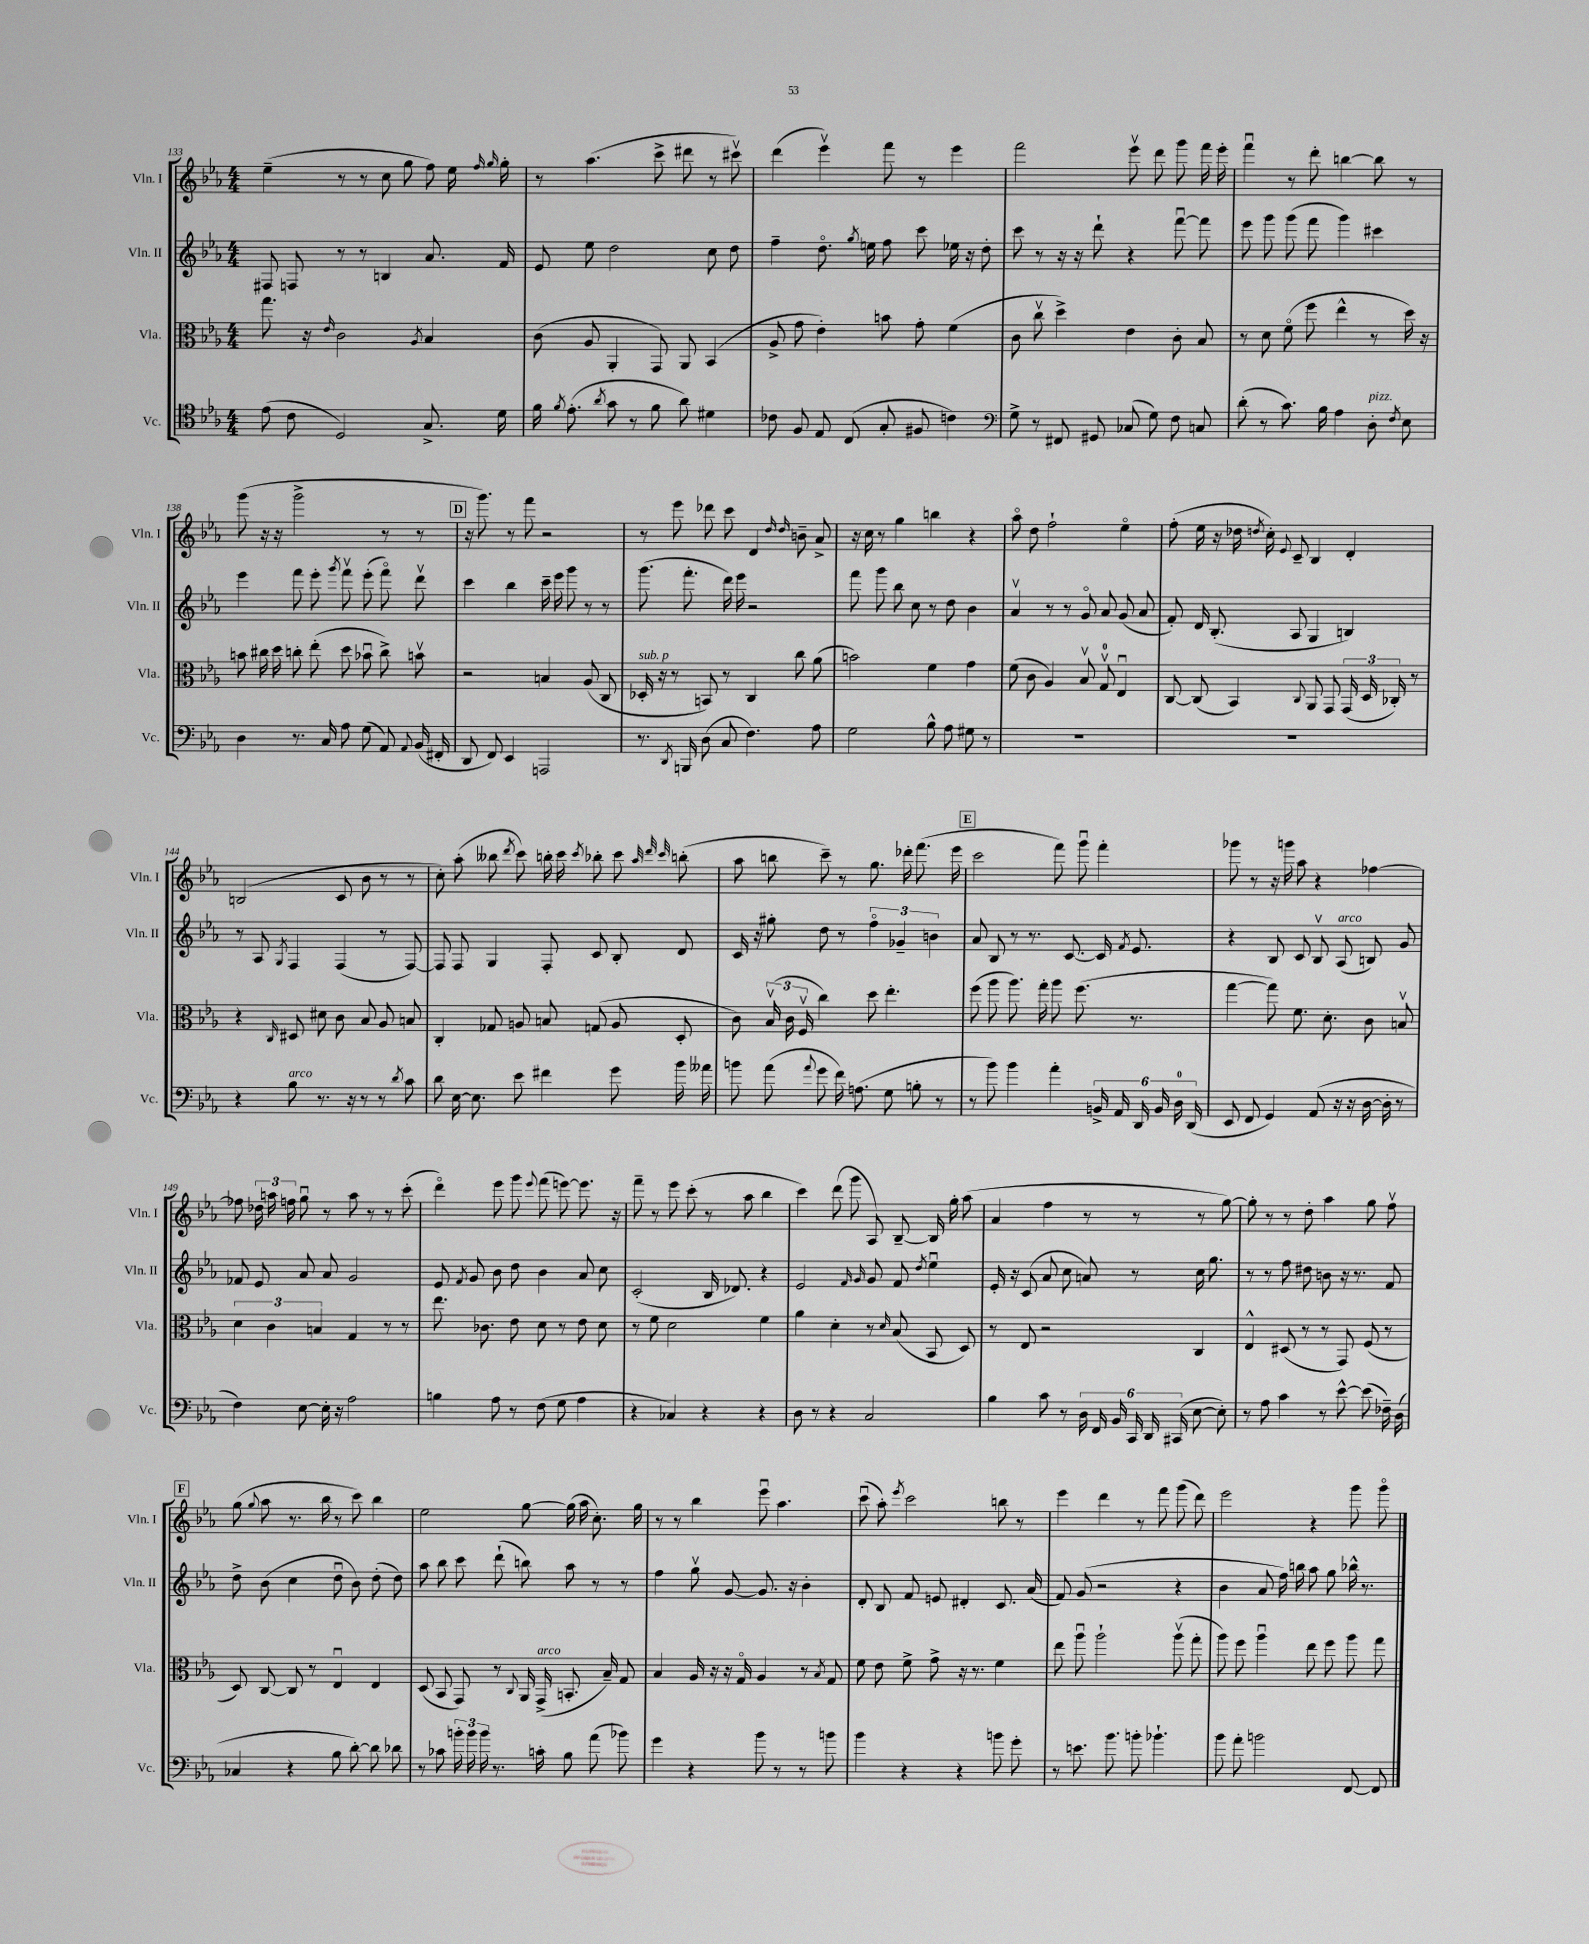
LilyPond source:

<<
\new StaffGroup <<
\new Staff = "s0" \with { instrumentName = "Vln. I" shortInstrumentName = "Vln. I" } {
    \clef treble \key ees \major \numericTimeSignature \time 4/4
    \autoBeamOff ees''4--( r8 r8 c''8 g''8 f''8) ees''16 \grace { f''16 g''16 } g''16-. |
    r8 aes''4.( c'''8-> dis'''8 r8 cis'''8\upbow) |
    d'''4( ees'''4\upbow) f'''8 r8 ees'''4 |
    f'''2 ees'''8\upbow d'''8 g'''8 f'''16 ees'''16-. |
    f'''4\downbow r8 d'''8-. b''4~ b''8 r8 |
    g'''8( r16 r16 g'''2-> r8 r8 |
    \mark \markup { \box "D" } r16 g'''8.) r8 f'''8 r2 |
    r8 ees'''8 des'''8 c'''8 d'4 \grace { d''16 d''16 } b'8-- aes'8-> |
    r16 c''16 r8 g''4 b''4 r4 |
    aes''8\flageolet d''8 f''2-! ees''4\flageolet |
    f''8-.( ees''16 r16 des''16 \acciaccatura { d''8 } c''16-.) \appoggiatura { ees'8 } c'8-- bes4 d'4-. |
    b2( c'8 bes'8 r8 r8 |
    c''8-.) aes''8-.( beses''8 \acciaccatura { d'''8 } c'''8) b''16-. c'''16 \acciaccatura { c'''8 } bes''8-. c'''8 \grace { aes''32 d'''32 c'''32 } b''8-.( |
    aes''8 b''8 c'''8--) r8 g''8. des'''16-. f'''8.( ees'''16 |
    \mark \markup { \box "E" } c'''2 f'''8) g'''8\downbow f'''4-. |
    ges'''8 r8 r16 g'''16 aes''8 r4 fes''4~ |
    fes''8 \tuplet 3/2 { des''16 a''16 f''16 } g''8\downbow r8 a''8 r8 r8 c'''8-.( |
    d'''4\flageolet) ees'''8 g'''8 \appoggiatura { ees'''8 } f'''8( e'''8~) e'''8. r16 |
    f'''8-- r8 ees'''8 c'''8-.( r8 aes''8 bes''4 |
    c'''4) d'''8( g'''8 aes8) bes8~-- bes16 g''16-. aes''8( |
    aes'4 f''4 r8 r8 r8 g''8~) |
    g''8-. r8 r8 d''8-. aes''4 g''8 f''8\upbow |
    \mark \markup { \box "F" } g''8( \appoggiatura { g''8 } aes''8 r8. bes''16 r8 c'''8) bes''4 |
    ees''2 g''8~ g''16( aes''16 c''8.-.) g''16 |
    r8 r8 bes''4 ees'''8\downbow aes''4. |
    c'''8\downbow( aes''8-.) \acciaccatura { ees'''8 } c'''2 b''8 r8 |
    ees'''4 d'''4 r8 f'''8 g'''8( d'''8) |
    ees'''2 r4 g'''8 g'''8\flageolet \bar "|." |
}
\new Staff = "s1" \with { instrumentName = "Vln. II" shortInstrumentName = "Vln. II" } {
    \clef treble \key ees \major \numericTimeSignature \time 4/4
    \autoBeamOff fis8 f8 r8 r8 b4 aes'8. f'16 |
    ees'8 ees''8 d''2 c''8 d''8 |
    f''4-- d''8.\flageolet \acciaccatura { g''8 } e''16 f''8 c'''8 ees''16 r16 d''8-. |
    c'''8 r8 r16 r16 d'''8-! r4 f'''8~\downbow f'''8 |
    ees'''8 g'''8 g'''8( f'''8 g'''4) cis'''4 |
    ees'''4 f'''8 ees'''8-. \acciaccatura { g'''8 } f'''8\upbow ees'''8-.( f'''8\flageolet) d'''8\upbow |
    \mark \markup { \box "D" } c'''4 bes''4 c'''16-- ees'''16 g'''8 r8 r8 |
    g'''8.( f'''8.-. d'''16) ees'''16 r2 |
    f'''8 g'''8 bes''8 c''8 r8 d''8 bes'4 |
    aes'4\upbow r8 r8 g'8\flageolet aes'8 g'8( aes'8 |
    f'8-.) d'16 bes8.-.( aes8 g4 b4) |
    r8 aes8 \acciaccatura { g8 } f4 f4( r8 f8~) |
    f8 f8 g4 f8-. c'8 bes8-. d'8 |
    c'16 r16 gis''8-. d''8 r8 \tuplet 3/2 { f''4\flageolet ges'4-- b'4 } |
    \mark \markup { \box "E" } aes'8 bes8 r8 r8. c'8.~ c'16 \acciaccatura { f'8 } ees'8. |
    r4 bes8 c'8 bes8\upbow aes8^\markup { \italic "arco" }( b8) g'8 |
    fes'8 ees'8 aes'8 aes'8 g'2 |
    ees'8 \acciaccatura { f'8 } g'8 bes'8 d''8 bes'4 aes'8 c''8 |
    c'2-.( bes16 des'8.) r4 |
    ees'2 \grace { f'16 g'16 } g'8 f'8 \acciaccatura { d''8 } ees''4\downbow |
    ees'16-. r16 c'8( aes'8 c''8 a'8) r8 c''16 g''8. |
    r8 r8 f''8 dis''8 b'8 r16 r8. f'8 |
    \mark \markup { \box "F" } d''8-> bes'8( c''4 d''8\downbow bes'8) d''8-.( d''8) |
    aes''8 bes''8 c'''8 d'''8-!( b''8) aes''8 r8 r8 |
    f''4 g''8\upbow g'8~ g'8. r16 bes'4-. |
    d'8-. bes8 f'8 e'8 dis'4-. c'8. aes'16( |
    f'8) g'8( r2 r4 |
    bes'4 aes'8 f''16) b''16 aes''8 g''8 bes''16-^ r8. \bar "|." |
}
\new Staff = "s2" \with { instrumentName = "Vla." shortInstrumentName = "Vla." } {
    \clef alto \key ees \major \numericTimeSignature \time 4/4
    \autoBeamOff g''8. r16 \grace { ees'16 } c'2 \acciaccatura { aes8 } bes4 |
    c'8( aes8 aes,4-. g,8) aes,8 bes,4( |
    aes8-> g'8 ees'4-.) b'8 g'8-. f'4( |
    c'8 c''8\upbow d''4->) ees'4 c'8-. bes8 |
    r8 d'8 f'8\flageolet( f''8 ees''4-^ r8 d''16) r16 |
    b'8 cis''16 d''16 c''8-. ees''8-.( d''8 bes'8\downbow c''8->) b'8\upbow |
    \mark \markup { \box "D" } r2 b4 aes8( c8 |
    des16-.^\markup { \italic "sub. p" } r16 r8 b,8) r8 c4 c''8 aes'8( |
    b'2) f'4 g'4 |
    f'8( c'8 aes4) bes8\upbow g8-0\upbow ees4\downbow |
    c8~ c8( bes,4) \appoggiatura { c8 } aes,8 g,8 \tuplet 3/2 { g,16( d16 ces16-.) } r8 |
    r4 \grace { c16 } dis8 dis'8 c'8 bes8 aes8 b8 |
    c4-. ges8 a8 b8 g8( a8 d8-. |
    c'8) \tuplet 3/2 { bes16\upbow( c'16 f16\upbow } c''4) d''8 ees''4.-. |
    \mark \markup { \box "E" } f''8( aes''8 aes''8.) g''16-. aes''8 f''8.( r8. |
    g''4~ g''8) f'8. d'8.-. c'8 b8\upbow |
    \tuplet 3/2 { d'4 c'4 b4 } g4 r8 r8 |
    ees''8. ces'8. ees'8 d'8 r8 ees'8 d'8 |
    r8 f'8 d'2 f'4 |
    aes'4 d'4-. r8 \grace { d'16 } bes8( bes,8 d8) |
    r8 ees8 r2 c4 |
    ees4-^ dis8( r8 r8 g,8) f8( r8 |
    \mark \markup { \box "F" } d8) c8~ c8 r8 ees4\downbow ees4 |
    d8( bes,8 g,8) r8 \appoggiatura { c8 } aes,16 g,16->^\markup { \italic "arco" }( b,8.-. bes16--) g8 |
    bes4 aes16 r16 r16 g16\flageolet aes4 r8 \acciaccatura { bes8 } g8 |
    f'8 ees'8 f'8-> g'8-> r16 r8. f'4 |
    ees''8 aes''8\downbow aes''2-! aes''8\upbow( g''8-. |
    aes''8) f''8 aes''4\downbow ees''8 f''8 aes''8 g''8 \bar "|." |
}
\new Staff = "s3" \with { instrumentName = "Vc." shortInstrumentName = "Vc." } {
    \clef tenor \key ees \major \numericTimeSignature \time 4/4
    \autoBeamOff ees'8( c'8 d2) g8.-> d'16 |
    f'16 \acciaccatura { f'8 } ees'8.-.( \acciaccatura { aes'8 } g'8 r8 f'8 aes'8) dis'4 |
    ces'8 f8 ees8 c8( g8-. fis8 c'4) |
    \clef bass g8-> r8 fis,8 gis,8 ces8( g8) f8 c8 |
    d'8-.( r8 c'8.) bes16 aes4 d8-.^\markup { \italic "pizz." } \acciaccatura { f8 } ees8 |
    d4 r8. c16 aes8 g8( aes,8) \appoggiatura { aes,8 } bes,16( fis,16-. |
    \mark \markup { \box "D" } d,8 f,8) ees,4 a,,2 |
    r8. \acciaccatura { d,8 } b,,16 d8( c8 f4.) aes8 |
    g2 bes8-^ aes8 gis8 r8 |
    R1 |
    R1 |
    r4 bes8^\markup { \italic "arco" } r8. r16 r8 r8 \acciaccatura { d'8 } c'8 |
    d'8 ees16~ ees8. ees'8 fis'4 g'8 bes'16 aeses'16 |
    b'8 aes'8( \appoggiatura { aes'8 } g'8 f'16) a8.( g8 b8-. r8 |
    \mark \markup { \box "E" } r8 bes'8) bes'4 aes'4-. \tuplet 6/4 { b,16-> aes,16 d,16 b,16 d16-0 d,16( } |
    ees,8 f,8 g,4) aes,8( r16 r16 d16~ d16-. r8 |
    f4) ees8~ ees16-. r16 aes2 |
    b4 aes8 r8 f8( g8 aes4 |
    r4 ces4) r4 r4 |
    d8 r8 r4 c2 |
    bes4 c'8 r8 \tuplet 6/4 { d16 f,16 bes,16 c,16 d,16 cis,16( } ees8~ ees8-.) |
    r8 aes8 c'4 r8 ees'8~-^ ees'8( fes16--) d16( |
    \mark \markup { \box "F" } ces4 r4 bes8 d'8~-.) d'8 des'8 |
    r8 ces'8 \tuplet 3/2 { b'16-. b'16 b'16 } r8. c'16-. bes8 aes'8( bes'8) |
    g'4 r4 bes'8 r8 r8 b'8 |
    bes'4 r4 r4 b'8 g'8-. |
    r8 e'8. bes'8. b'8-. bes'4.-! |
    bes'8 aes'8-. b'2 f,8~ f,8 \bar "|." |
}
>>
>>
\layout { \context { \Score currentBarNumber = #133 } }
